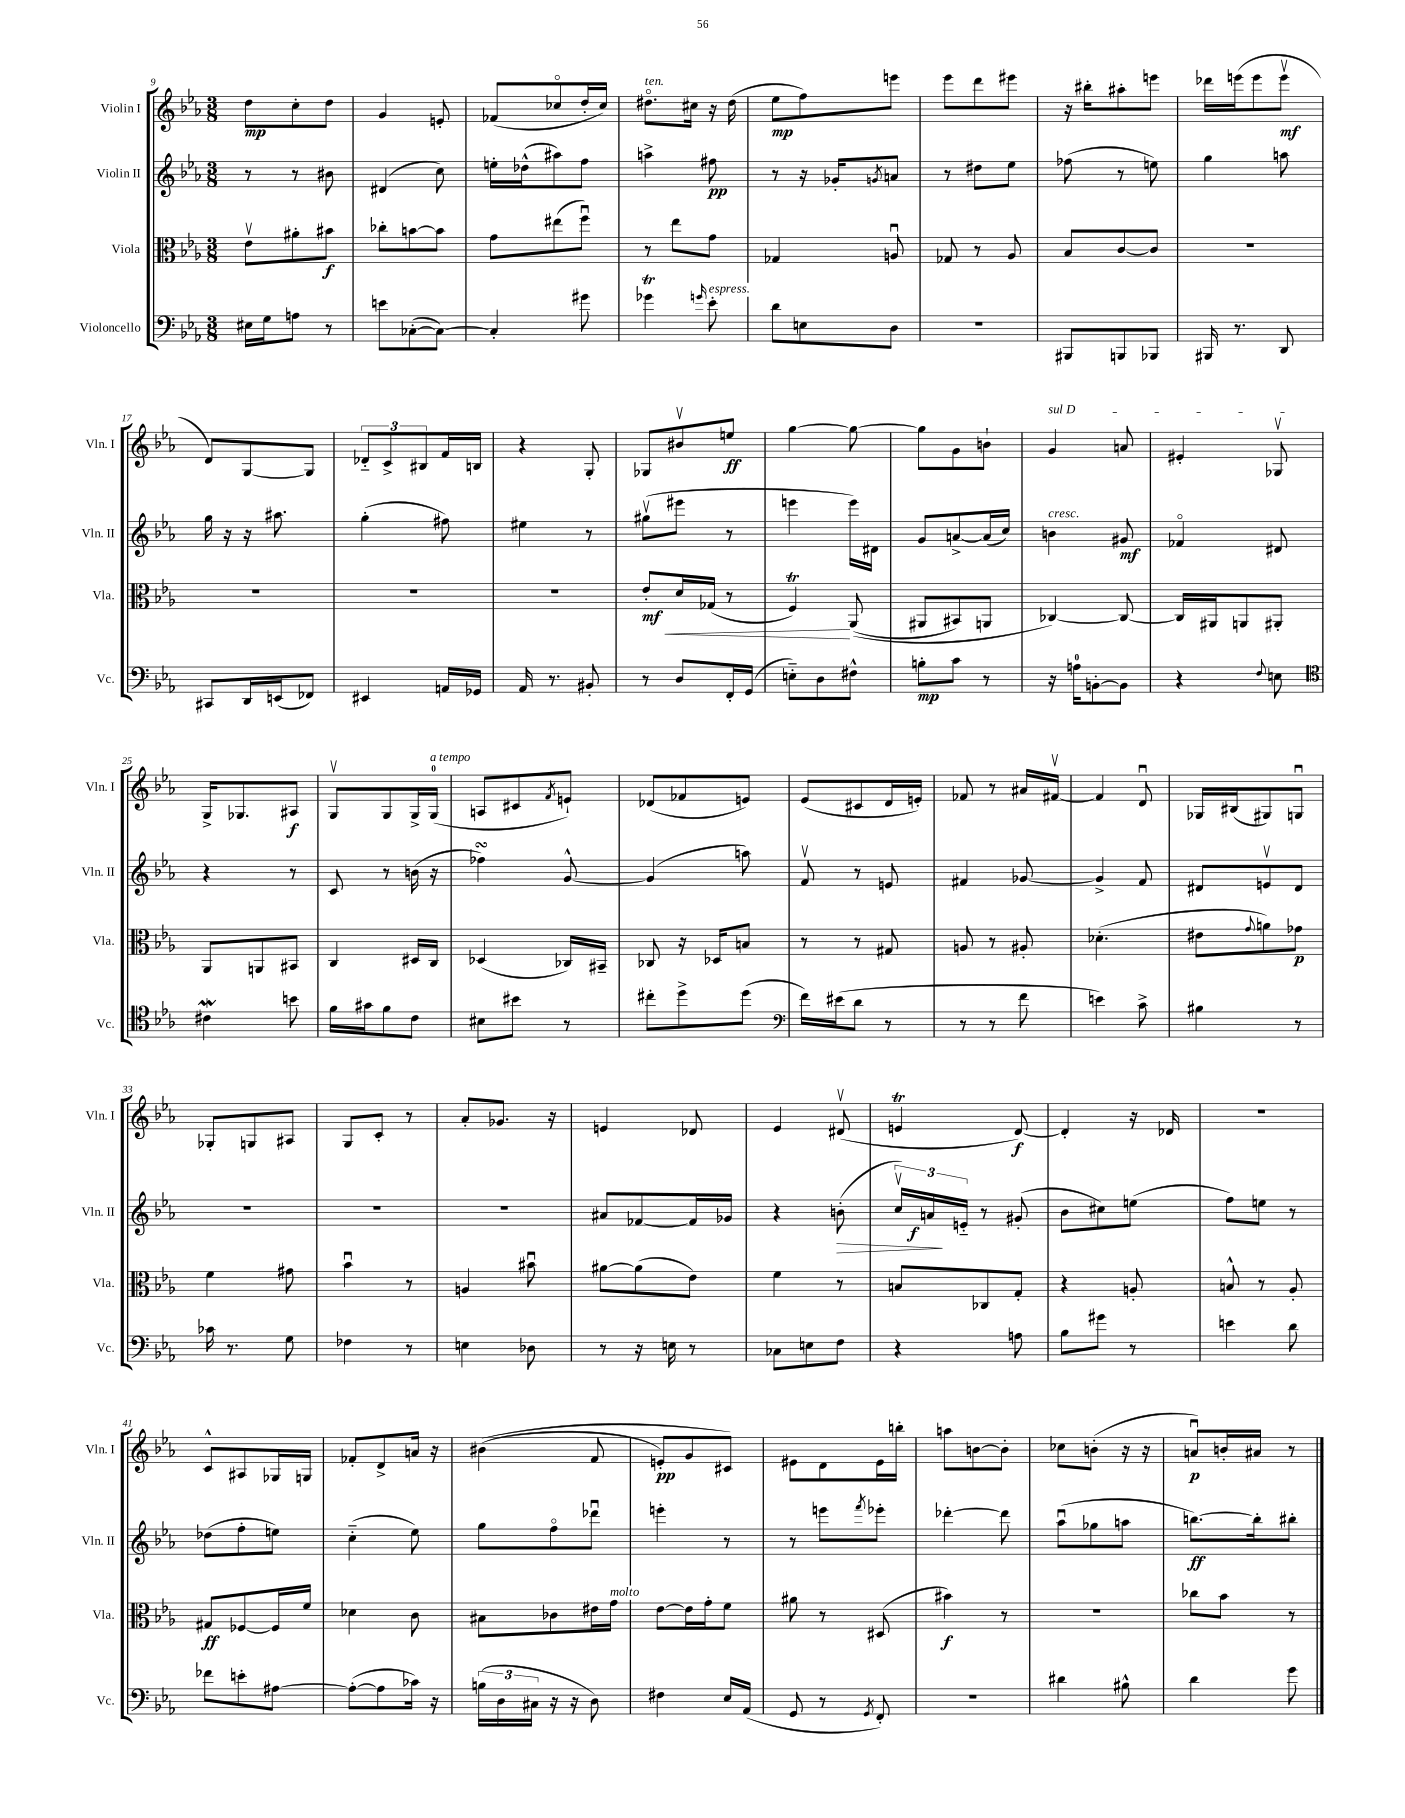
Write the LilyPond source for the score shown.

<<
\new StaffGroup <<
\new Staff = "s0" \with { instrumentName = "Violin I" shortInstrumentName = "Vln. I" } {
    \clef treble \key ees \major \numericTimeSignature \time 3/8
    d''8\mp c''8-. d''8 |
    g'4 e'8-. |
    fes'8( ces''8\flageolet d''16-. ces''16) |
    dis''8.\flageolet^\markup { \italic "ten." } cis''16 r16 dis''16( |
    ees''8\mp f''8) e'''8 |
    ees'''8 d'''8 eis'''8 |
    r16 bis''16-. ais''8-. e'''8 |
    des'''16 e'''16( e'''8 e'''8\upbow\mf |
    d'8) g8~ g8 |
    \tuplet 3/2 { des'8-_ c'8-> bis8 } f'16 b16 |
    r4 g8-. |
    ges8 bis'8\upbow e''8\ff |
    g''4~ g''8~ |
    g''8 g'8 b'8-! |
    \once \override TextSpanner.bound-details.left.text = \markup { \italic "sul D" } g'4\startTextSpan a'8 |
    eis'4-. ges8\upbow\stopTextSpan |
    g16-> ges8. ais8\f |
    g8\upbow g8 g16-> g16-0^\markup { \italic "a tempo" }( |
    a8 cis'8 \acciaccatura { f'8 } e'8-!) |
    des'8( fes'8 e'8) |
    ees'8( cis'8 d'16 e'16-.) |
    fes'8 r8 ais'16 fis'16~\upbow |
    fis'4 d'8\downbow |
    ges16 bis16( gis8) g8\downbow |
    ges8-. g8 ais8 |
    g8 c'8-. r8 |
    aes'8-. ges'8. r16 |
    e'4 des'8 |
    ees'4 dis'8\upbow( |
    e'4\trill d'8~\f) |
    d'4-. r16 des'16 |
    R4. |
    c'8-^ ais8 ges16 g16 |
    fes'8-. d'8-> a'16 r16 |
    bis'4(\( f'8 |
    e'8-.\pp) g'8 cis'8\) |
    eis'8 d'8 eis'16 b''16-. |
    a''8 b'8~ b'8-. |
    ces''8 b'8-.( r16 r16 |
    a'8\downbow\p) b'16-. ais'16 r8 \bar "|." |
}
\new Staff = "s1" \with { instrumentName = "Violin II" shortInstrumentName = "Vln. II" } {
    \clef treble \key ees \major \numericTimeSignature \time 3/8
    r8 r8 bis'8 |
    dis'4( c''8) |
    e''16-. des''16-^( ais''8) f''8 |
    a''4-> fis''8\pp |
    r8 r16 ges'16-. \acciaccatura { g'8 } a'8 |
    r8 dis''8 ees''8 |
    fes''8( r8 e''8) |
    g''4 a''8 |
    g''16 r16 r16 ais''8. |
    g''4-.( fis''8) |
    eis''4 r8 |
    gis''8\upbow( eis'''8 r8 |
    e'''4 e'''16) dis'16 |
    g'8 a'8~-> a'16( c''16) |
    b'4^\markup { \italic "cresc." } gis'8\mf |
    fes'4\flageolet dis'8 |
    r4 r8 |
    c'8 r8 b'16( r16 |
    fes''4\turn) g'8~-^ |
    g'4( a''8) |
    f'8\upbow r8 e'8 |
    fis'4 ges'8~ |
    ges'4-> f'8 |
    dis'8 e'8\upbow dis'8 |
    R4. |
    R4. |
    R4. |
    ais'8 fes'8~ fes'16 ges'16 |
    r4 b'8-.\>( |
    \tuplet 3/2 { c''16\upbow) a'16\f\! e'16-_ } r8 gis'8-.( |
    bes'8 cis''8) e''8( |
    f''8) e''8 r8 |
    des''8( f''8-. e''8) |
    c''4-_( ees''8) |
    g''8 f''8\flageolet des'''8\downbow |
    e'''4-. r8 |
    r8 e'''8 \acciaccatura { f'''8 } ees'''8-. |
    des'''4~-. des'''8 |
    aes''8\downbow( ges''8 a''8 |
    b''8.~\ff) b''16-. bis''8-. \bar "|." |
}
\new Staff = "s2" \with { instrumentName = "Viola" shortInstrumentName = "Vla." } {
    \clef alto \key ees \major \numericTimeSignature \time 3/8
    ees'8\upbow ais'8-. bis'8\f |
    ces''8-. b'8~ b'8 |
    g'8 eis''8( f''8\downbow) |
    r8 ees''8 g'8 |
    ges4 a8\downbow |
    ges8 r8 aes8 |
    bes8 c'8~ c'8 |
    R4. |
    R4. |
    R4. |
    R4. |
    ees'8-.\mf\< d'16 ges16( r8 |
    f4\trill\!) aes,8(\( |
    ais,8 bis,8) a,8 |
    ces4~\) ces8~ |
    ces16 ais,16 a,8 ais,8-. |
    aes,8 a,8 bis,8 |
    c4 dis16 c16 |
    des4( ces16) bis,16-- |
    ces8 r16 des16 b8 |
    r8 r8 gis8 |
    a8 r8 ais8-. |
    des'4.-.( |
    eis'8 \appoggiatura { g'8 } a'8) ges'8\p |
    f'4 gis'8 |
    bes'4\downbow r8 |
    a4 bis'8\downbow |
    ais'8~ ais'8( ees'8) |
    f'4 r8 |
    b8 ces8 g8-. |
    r4 a8-. |
    b8-^ r8 aes8-. |
    gis8\ff fes8~ fes16 f'16 |
    des'4 c'8 |
    bis8 ces'8 eis'16 g'16^\markup { \italic "molto" } |
    ees'8~ ees'16 g'16-. f'8 |
    ais'8 r8 dis8( |
    bis'4\f) r8 |
    R4. |
    ces''8 bes'8 r8 \bar "|." |
}
\new Staff = "s3" \with { instrumentName = "Violoncello" shortInstrumentName = "Vc." } {
    \clef bass \key ees \major \numericTimeSignature \time 3/8
    eis16 g16 a8 r8 |
    e'8 ces8~-.( ces8~) |
    ces4-. gis'8 |
    ges'4\trill \grace { g'16 } ees'8-.^\markup { \italic "espress." } |
    d'8 e8 d8 |
    R4. |
    bis,,8 b,,8 bes,,8 |
    bis,,16 r8. d,8 |
    cis,8 d,16 e,16( fes,8) |
    eis,4 a,16 ges,16 |
    aes,16 r8. bis,8-. |
    r8 d8 f,16-. g,16( |
    e8-_) d8 fis8-^ |
    b8-.\mp c'8 r8 |
    r16 a16-0 b,8~-. b,8 |
    r4 \appoggiatura { f8 } e8 |
    \clef tenor cis'4\mordent b'8 |
    f'16 gis'16 f'8 c'8 |
    bis8 bis'8 r8 |
    cis''8-. d''8-> d''8( |
    \clef bass f'16) eis'16( d'8 r8 |
    r8 r8 f'8 |
    e'4) c'8-> |
    bis4 r8 |
    ces'16 r8. g8 |
    fes4 r8 |
    e4 des8 |
    r8 r16 e16 r8 |
    ces8 e8 f8 |
    r4 a8 |
    bes8 gis'8 r8 |
    e'4 d'8 |
    fes'8 e'8-. ais8~ |
    ais8~-.( ais8 ces'16) r16 |
    \tuplet 3/2 { b16( d16 cis16 } r16 r16 d8) |
    fis4 ees16 aes,16( |
    g,8 r8 \acciaccatura { g,8 } f,8-.) |
    R4. |
    dis'4 bis8-^ |
    d'4 g'8 \bar "|." |
}
>>
>>
\layout { \context { \Score currentBarNumber = #9 } }
